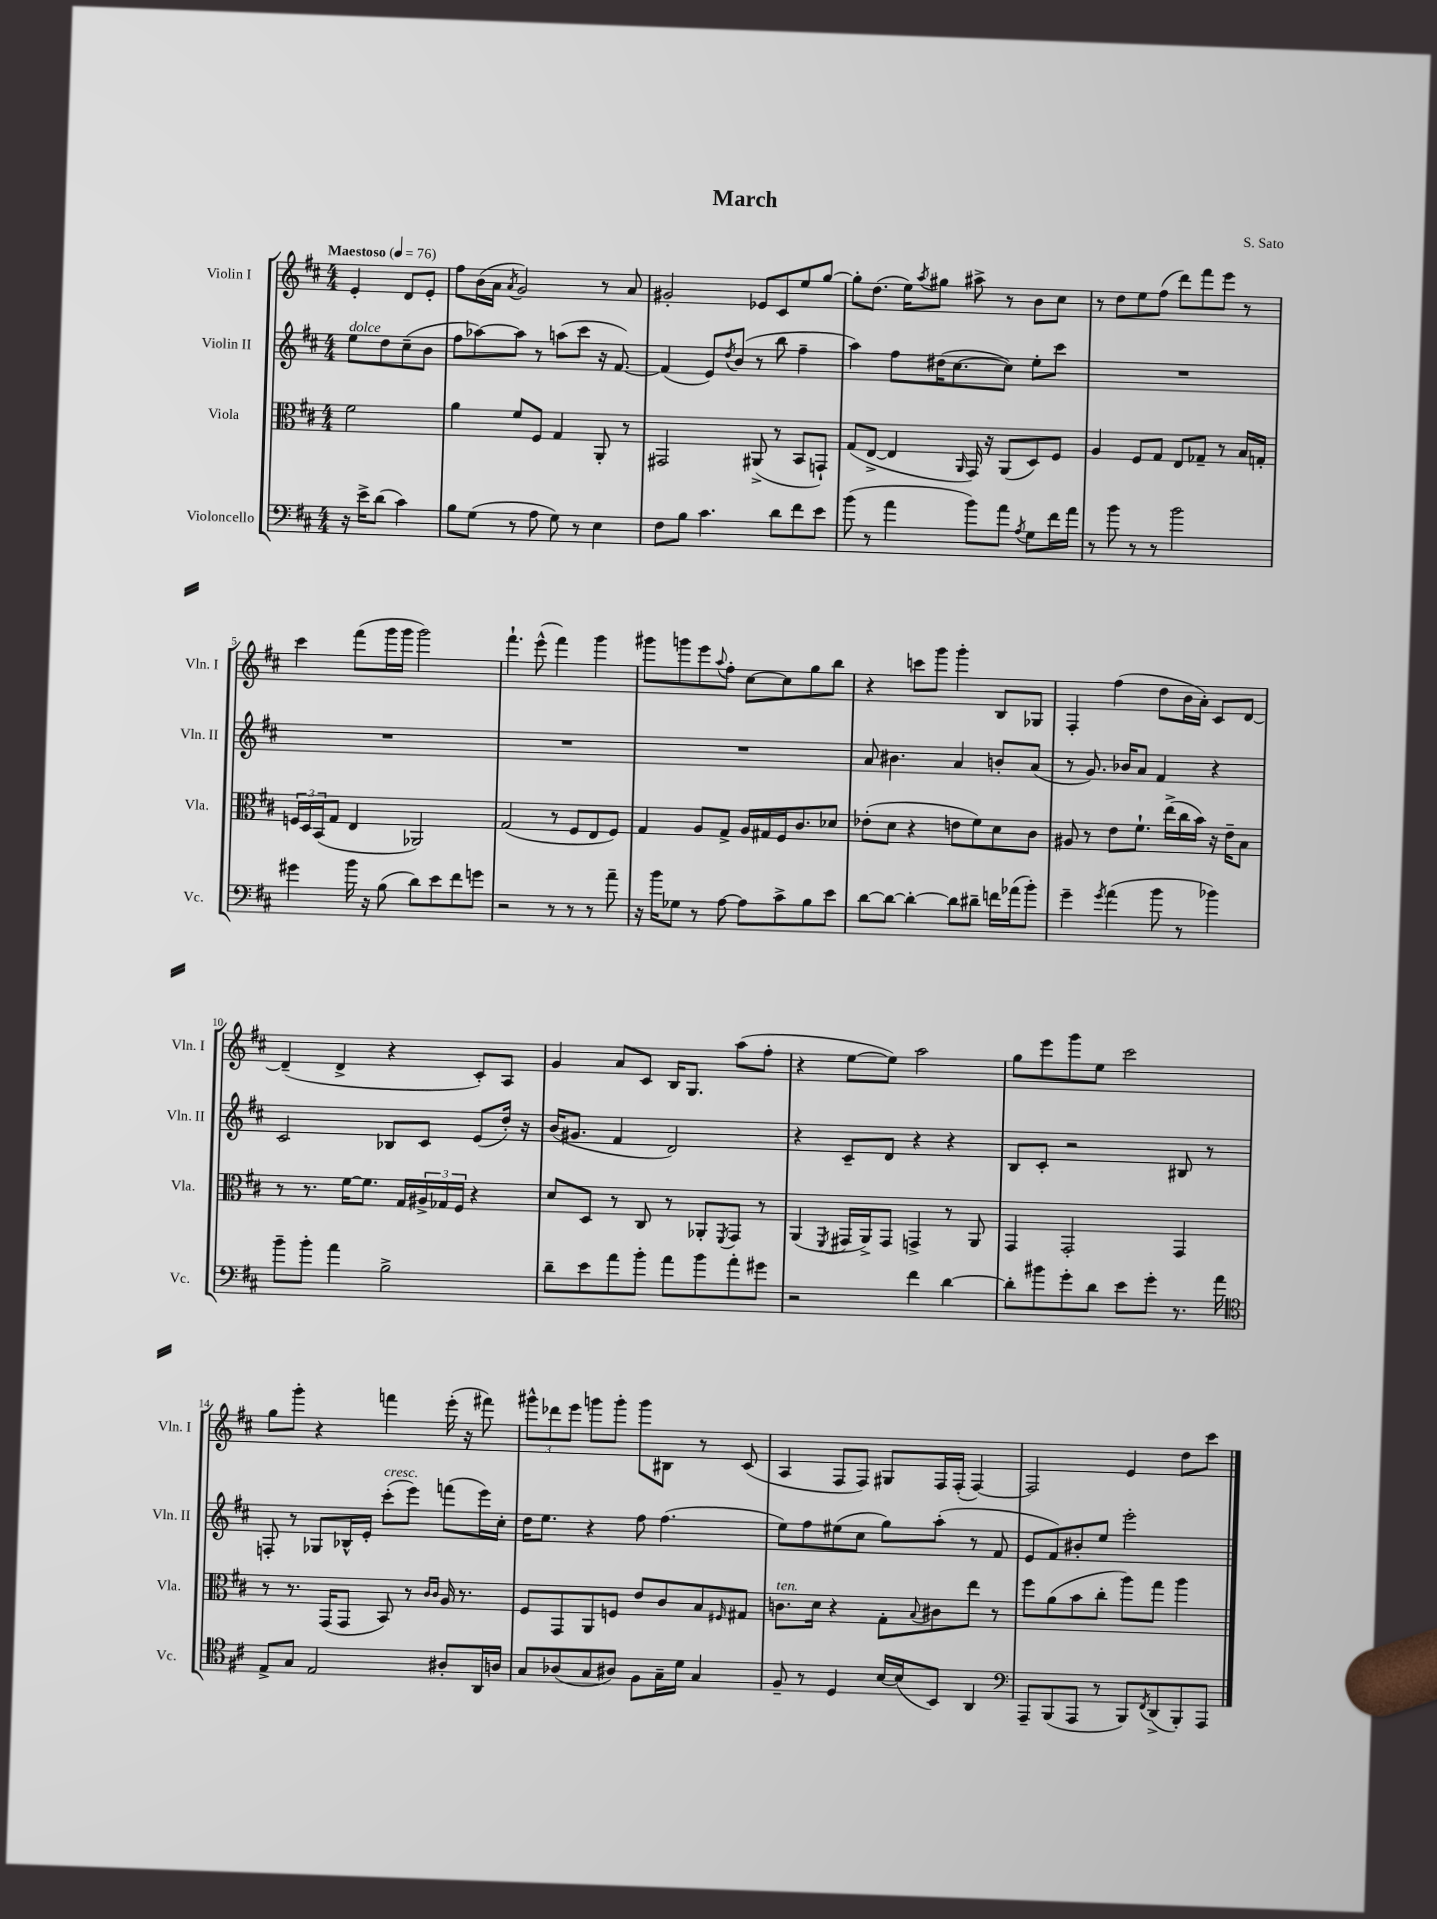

**kern	**kern	**kern	**kern
*staff4	*staff3	*staff2	*staff1
*clefF4	*clefC3	*clefG2	*clefG2
*k[f#c#]	*k[f#c#]	*k[f#c#]	*k[f#c#]
*M4/4	*M4/4	*M4/4	*M4/4
*MM76	*MM76	*MM76	*MM76
16r	2f#	8ee	4e'
16e^	.	.	.
(8d	.	8dd	.
4c#)	.	(8cc#~	8d
.	.	8b	8e'
=	=	=	=
8B	4a	8ff#	8ff#
(8G	.	[8aa-)	(16b
.	.	.	16a
.	.	.	8qa
8r	8f#	8aa-]	2g)
8A	8F#	8r	.
8G)	4G	(8aa	.
8r	.	8ccc#	.
4E	8AA'	16r	8r
.	.	[8.f#)	.
.	8r	.	8a
=	=	=	=
8F#	2GG#	(4f#]	2g#'
8B	.	.	.
4.c#	.	8e)	.
.	.	8qdd	.
.	.	(8b	.
.	(8AA#^	8r	8e-
8d	8r	8bb	8c#
8f#	8BB	4ff#~	8ee
8e	8GG`)	.	[8gg
=	=	=	=
(8b	(8G	4aa)	8gg']
8r	[8E^	.	(8.dd
4a	4E]	8ff#	.
.	.	.	16ee)
.	.	.	8qaa
.	.	(16dd#	8gg#
.	.	[8.cc#	.
.	16qqAA	.	.
8b)	16GG)	.	8aa#^
.	16r	.	.
8a	(8AA	8cc#])	8r
8qA	.	.	.
8G	8D)	8ee'	8b
16f#	8F#	8ccc#	8cc#
16a	.	.	.
=	=	=	=
8r	4A	1r	8r
8b	.	.	8dd
8r	8F#	.	8ee
8r	8G	.	(8ff#
2b	8E	.	8ddd)
.	8G-~	.	8fff#
.	8r	.	8eee
.	16B	.	8r
.	16G'	.	.
=	=	=	=
4g#	24F	1r	4ccc#
.	24D	.	.
.	(24BB	.	.
.	8G	.	.
16b	4E	.	(8fff#
16r	.	.	.
(8B	.	.	16ggg
.	.	.	16ggg
8d)	2AA-)	.	2ggg)
8e	.	.	.
8f#	.	.	.
8g	.	.	.
=	=	=	=
2r	(2G	1r	4.fff#`
.	.	.	(8eee^^
8r	8r	.	4fff#)
8r	8F#	.	.
8r	8E	.	4ggg
8a~	8F#)	.	.
=	=	=	=
16r	4G	1r	8ggg#
16b	.	.	.
8G-	.	.	8ggg
8r	8A	.	8eee
.	.	.	8qqaa
[8A	8G^	.	8ff#'
8A]	16A	.	[8cc#
.	16G#	.	.
8c#^	16F#	.	8cc#]
.	8.c#	.	.
8B	.	.	8gg
8e	8d-	.	8bb
=	=	=	=
[8d	(8e-'	8a	4r
8d_	8d	4.b#	.
4d'_	4r	.	8ccc
.	.	.	8ggg
8d]	8e	4a	4ggg'
8d#~	8f#)	.	.
16f	8d	8b'	8B
(16a-	.	.	.
8b')	8c#	(8a	8G-
=	=	=	=
4g~	8A#	8r	4F#'
.	8r	8.g)	.
8qg	.	.	.
(4a	8e	.	(4ff#
.	.	16b-	.
.	8.f#`	8a	.
8b	.	4f#	8dd
.	(16ee^	.	.
8r	16cc#	.	16b
.	16b)	.	16a')
4b-)	16r	4r	8c#
.	16e~	.	.
.	8B	.	[8d
=	=	=	=
8b~	8r	2c#	(4d~]
8b'	8.r	.	.
4a	.	.	4d^
.	[16f#	.	.
.	8.f#]	.	.
2B^	.	8B-	4r
.	16G	.	.
.	24A#^	8c#	.
.	24G-	.	.
.	24F#	.	.
.	4r	(8e	8c#')
.	.	16dd')	8A
.	.	16r	.
=	=	=	=
8d~	8d	(16b	4g
.	.	8.g#	.
8e	8D	.	.
8a	8r	4f#	8a
8b'	8C#	.	8c#
8a	8r	2d)	16B
.	.	.	8.G
8b	8AA-'	.	.
.	8qFF#	.	.
8a'	8GG	.	(8aa
8g#	8r	.	8ff#'
=	=	=	=
2r	(4AA	4r	4r
.	8qFF#	.	.
.	16GG#	8c#~	[8ee
.	16AA^)	.	.
.	8GG#	8d	8ee])
4f#	4GG^	4r	2aa
[4d	8r	4r	.
.	8AA	.	.
=	=	=	=
8d']	4GG	8B	8gg
8b#	.	8c#'	8eee
8g'	2GG'	2r	8ggg
8d	.	.	8ee
8e	.	.	2ccc#
8g'	.	.	.
8.r	4GG	8B#	.
.	.	8r	.
16a	.	.	.
=	=	=	=
*clefC4	*	*	*
8E^	8r	8F'	8gg
8G	8.r	8r	8ggg'
2E	.	8G-	4r
.	(16GG	.	.
.	8GG	16B-^^	.
.	.	16e'	.
.	8BB)	(8ccc#'	4fff
.	8r	8eee)	.
.	16qqc#	.	.
.	16qqc#	.	.
8A#'	16A	(8fff	(16eee'
.	8.r	.	16r
16AA	.	16eee)	8fff#)
16A	.	16cc#'	.
=	=	=	=
8G	8F#	16dd	12ggg#^^
.	.	8.ee	.
.	.	.	12ddd-
(8A-	8GG	.	.
.	.	.	12eee
8G	8AA	4r	8ggg
8A#)	8F	.	8ggg'
8F#	8e	8ff#	8ggg
16G~	8c#	(4.ff#	8B#
16d	.	.	.
4G	8B	.	8r
.	16qqF#	.	.
.	8G#	.	(8c#
=	=	=	=
8F#~	8.c	8ee)	4A
8r	.	8ff#	.
.	16d	.	.
4D	4r	(8ee#	8F#
.	.	8cc#	8F#)
[16B	8G'	8gg)	8G#
(16B]	.	.	.
.	8qqB	.	.
8BB)	8c#	(8aa'	16F#
.	.	.	(16F#'
4AA	8ee	8r	[4F#)
.	8r	8f#	.
=	=	=	=
*clefF4	*	*	*
8AAA~	8ff#	8e	2F#]
(8BBB	(8a	8f#)	.
8AAA	8b	8b#'	.
8r	8cc#'	8ee	.
8BBB)	8aa)	2eee'	4e
8qFF#	.	.	.
(8DD^	8gg	.	.
8BBB')	4aa	.	8dd
8AAA	.	.	8ccc#
==	==	==	==
*-	*-	*-	*-
